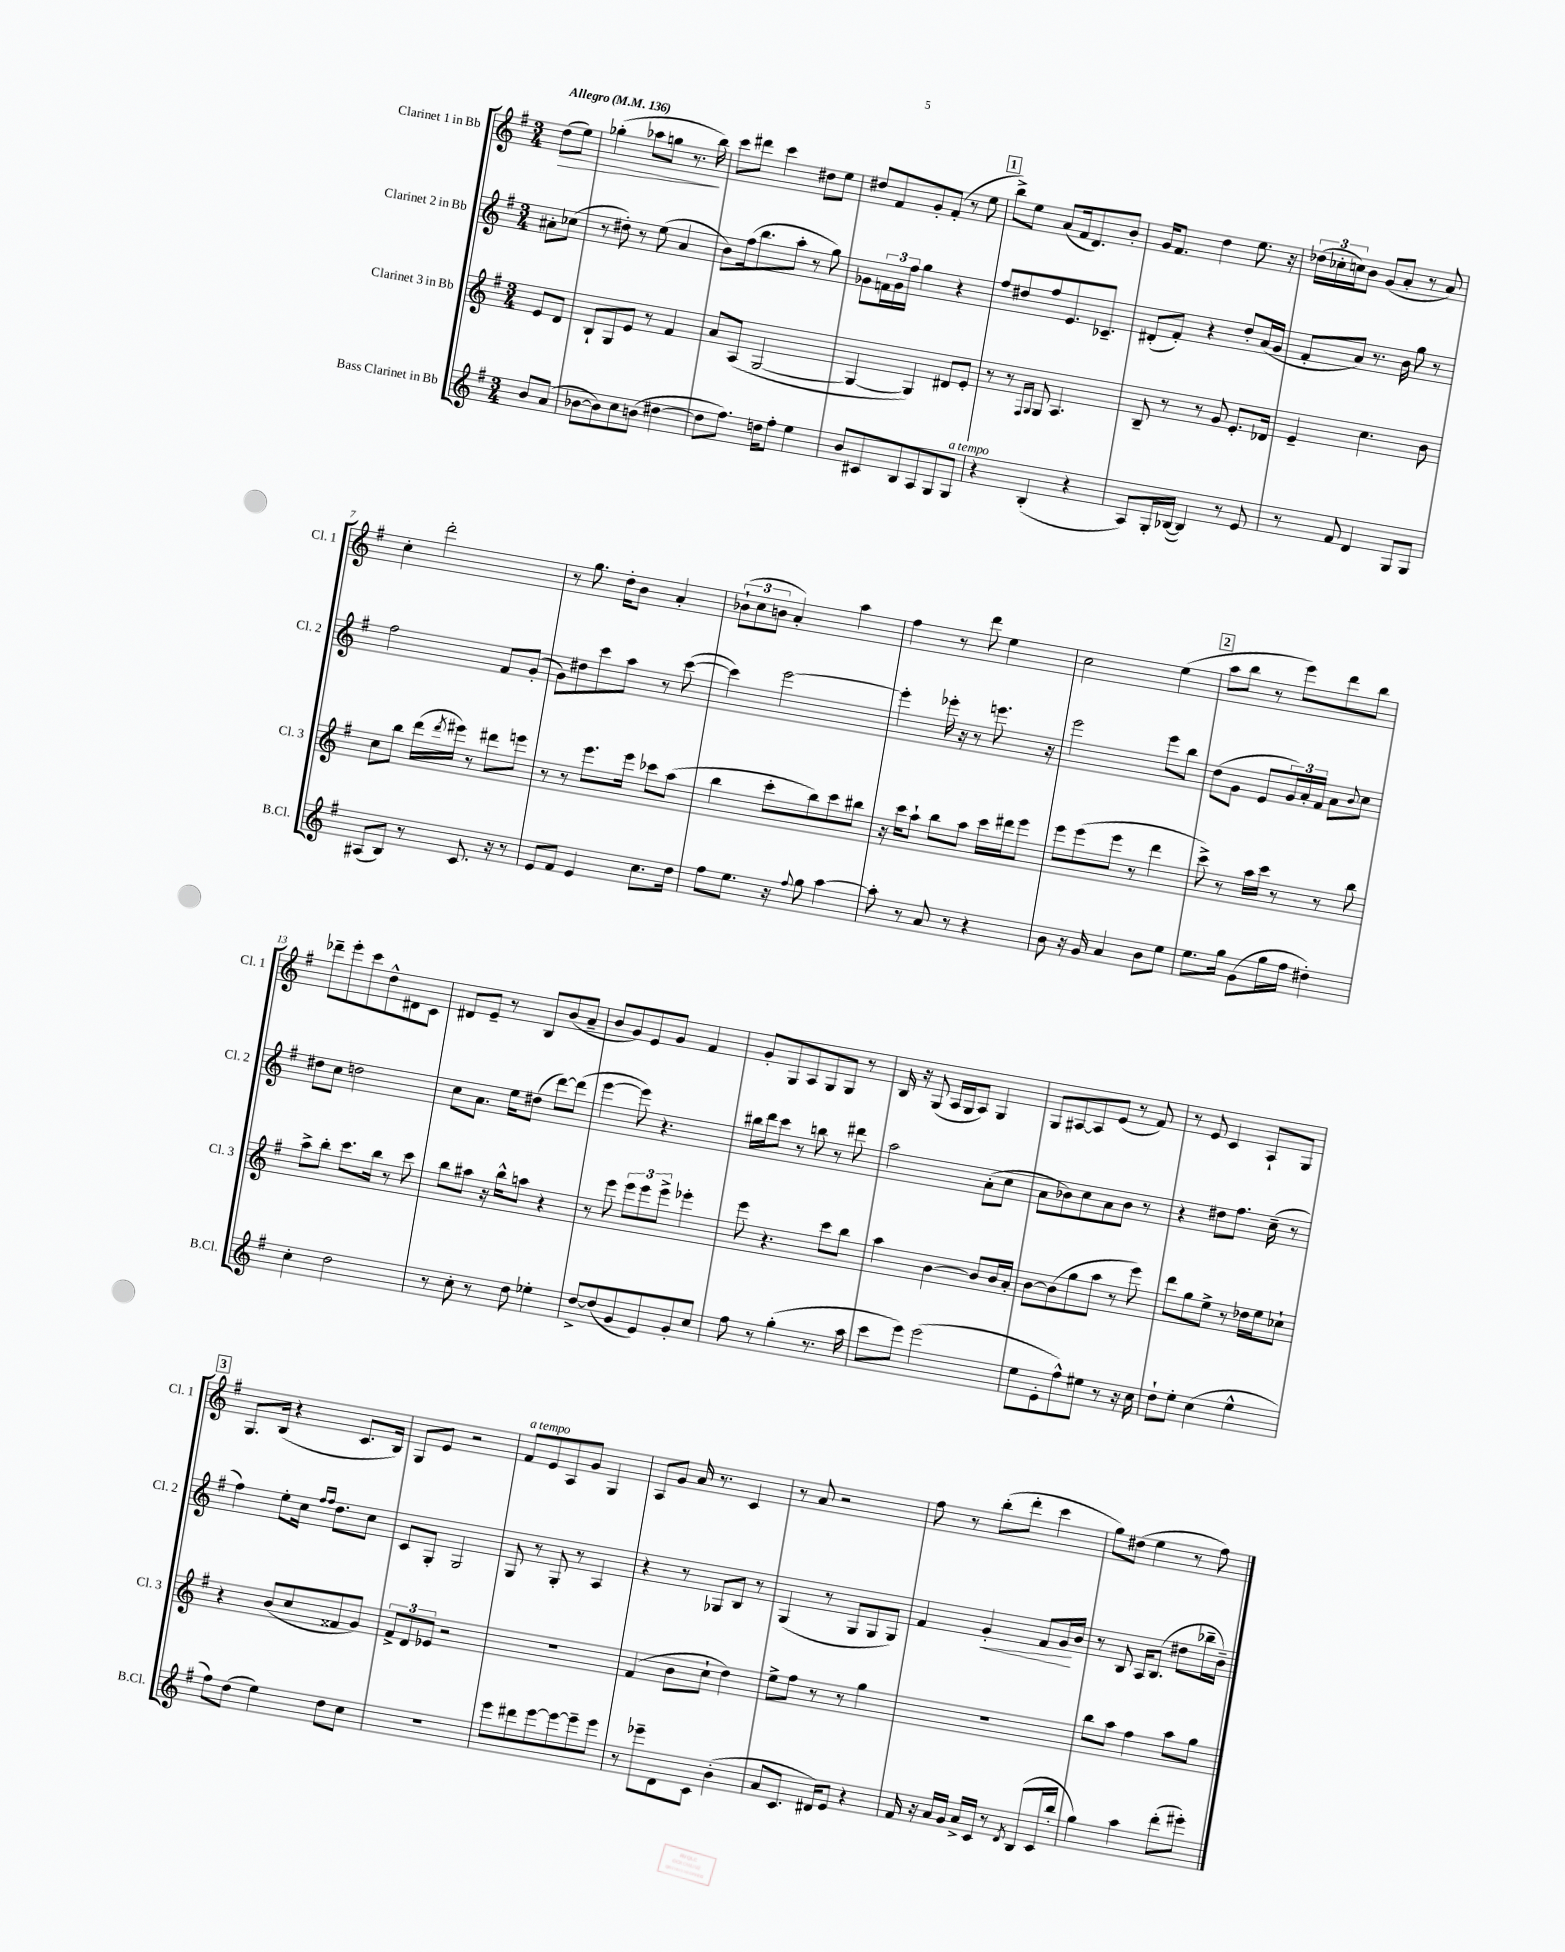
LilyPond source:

<<
\new StaffGroup <<
\new Staff = "s0" \with { instrumentName = "Clarinet 1 in Bb" shortInstrumentName = "Cl. 1" } {
    \clef treble \key g \major \numericTimeSignature \time 3/4 \partial 4 \tempo "Allegro" 4 = 136
    d''8\>( e''8) |
    ges''4-.( aes''8 g''8 r8. b''16\!) |
    c'''8 dis'''8 c'''4 dis''8 e''8 |
    dis''8 fis'8 g'8-. fis'8-.( r8 e''8 |
    \mark \markup { \box "1" } b''8->) e''8 a'8( fis'16 d'8.) b'8-. |
    g'16 fis'8. d''4 e''8. r16 |
    \tuplet 3/2 { des''16( ces''16-. c''16) } b'8 g'8( a'8-. r8 a'8) |
    c''4-. d'''2-. |
    r8 g''8. d''16-. b'8 a'4-. |
    \tuplet 3/2 { bes'8-!( c''8 b'8 } a'4-.) a''4 |
    fis''4 r8 d'''8 e''4 |
    c''2 e''4( |
    \mark \markup { \box "2" } a''8 b''8 r8 e'''8) d'''8 b''8 |
    des'''8-- e'''8-. c'''8 d''8-^ dis'8 c'8 |
    dis'8 e'8-- r8 b8 b'8( a'8-- |
    b'8 g'8) e'8 g'8 fis'4 |
    g'8-. g8 a8 g8 g8 r8 |
    b16 r16 g8( a16 g16 a8) g4 |
    g8 ais8~ ais8 e'8( r8 fis'8) |
    r8 e'8 c'4 a8-! g8 |
    \mark \markup { \box "3" } g8. b16( r4 c'8. b16) |
    g8 e'8 r2 |
    fis'8^\markup { \italic "a tempo" } e'8 a8 g'8 g4 |
    a8 g'8 a'16 r8. c'4 |
    r8 a'8 r2 |
    fis''8 r8 b''8-.( d'''8-. c'''4 |
    g''8) dis''8( e''4 r8 fis''8) \bar "|." |
}
\new Staff = "s1" \with { instrumentName = "Clarinet 2 in Bb" shortInstrumentName = "Cl. 2" } {
    \clef treble \key g \major \numericTimeSignature \time 3/4 \partial 4
    ais'8-. ces''8( |
    r8 dis''8-.) r8 e''8( a'4 |
    b'8) fis''16( b''8. a''8-. r8 g''8) |
    ges'8 \tuplet 3/2 { f'16 ges'16 fis''16 } g''4 r4 |
    \mark \markup { \box "1" } fis''8 dis''8 fis''8 e'8. ces'8.-- |
    dis'8-.( fis'8-.) r4 d''8-. a'16( g'16 |
    fis'8-. a'8) r8. b'16 g''8 r8 |
    fis''2 fis'8 g'8-.( |
    g'8) dis''8 c'''8 a''8 r8 c'''8~( |
    c'''4) e'''2~ |
    e'''4-. ees'''16-. r16 r8 e'''8. r16 |
    e'''2 e'''8 b''8 |
    \mark \markup { \box "2" } d''8( g'8 e'8 \tuplet 3/2 { g'16) a'16-. fis'16 } a'8 \appoggiatura { b'8 } c''8 |
    dis''8 c''8 d''2 |
    c''8 a'8. e''16 dis''8( d'''8~) d'''8( |
    e'''4~ e'''8) r4. |
    bis''16 d'''16 c'''8 r8 b''8 r8 dis'''8 |
    a''2 a'8-.( c''8 |
    a'8 bes'8) c''8 a'8 bes'8 r8 |
    r4 dis''8 fis''8. c''16--( r8 |
    \mark \markup { \box "3" } fis''4) e''8-. c''16 \grace { fis''16 fis''16 } d''8. c''8 |
    c'8 g8-. g2 |
    g8 r8 g8-. r8 a4 |
    r4 r8 ges8 b8 r8 |
    g4( r8 g8 g8 g8) |
    fis'4 g'4-.\< fis'8 g'16\! b'16 |
    r8 b8 a16 b8.( dis''8 bes''16-- b'16--) \bar "|." |
}
\new Staff = "s2" \with { instrumentName = "Clarinet 3 in Bb" shortInstrumentName = "Cl. 3" } {
    \clef treble \key g \major \numericTimeSignature \time 3/4 \partial 4
    e'8 d'8 |
    b8-! g8 e'8 r8 fis'4 |
    a'8 a8( g2~ |
    g4~ g4) dis'8 e'8-. |
    \mark \markup { \box "1" } r8 r8 \grace { fis16 g16 } g8 a4. |
    b8-- r8 r8 g'8 e'8.-. des'16 |
    e'4-- c''4. b'8 |
    c''8 b''8 d'''16( \acciaccatura { d'''8 } eis'''16) r8 dis'''8 e'''8 |
    r8 r8 e'''8. e'''16 ces'''8 a''8( |
    b''4 c'''8-. b''8) c'''8 bis''8 |
    r16 c'''16 a''8-! b''8 a''8 c'''16 dis'''16 e'''8 |
    e'''8 e'''8( e'''8 r8 d'''4 |
    \mark \markup { \box "2" } c'''8->) r8 a''16 c'''16 r8 r8 b''8 |
    a''8-> b''8-. c'''8. b''16 r8 c'''8 |
    b''8 ais''8 r16 b''16-^ a''8 r4 |
    r8 e'''8 \tuplet 3/2 { e'''8 e'''8 e'''8-> } ees'''4-. |
    e'''8 r4. c'''8 b''8 |
    a''4 b'4~ b'8 b'16 a'16-. |
    b'8~ b'8( g''8 a''8 r8 e'''8) |
    d'''8 g''8 e''8-> r8 des''16 e''16 ces''8-! |
    \mark \markup { \box "3" } r4 b'8( c''8 fisis'8 g'8) |
    \tuplet 3/2 { fis'8-> d'8 ees'8 } r2 |
    R2. |
    fis'4( b'8 c''8-! d''4) |
    e''8-> fis''8 r8 r8 g''4 |
    R2. |
    b''8 a''8 fis''4 a''8 g''8 \bar "|." |
}
\new Staff = "s3" \with { instrumentName = "Bass Clarinet in Bb" shortInstrumentName = "B.Cl." } {
    \clef treble \key g \major \numericTimeSignature \time 3/4 \partial 4
    b'8 a'8( |
    bes'8~ bes'8) c''8 b'8( dis''4~ |
    dis''8 fis''8.) d''16 fis''8-. e''4 |
    b'8 cis'8 b8 a8 g8 g8^\markup { \italic "a tempo" } |
    \mark \markup { \box "1" } r4 b4-.( r4 |
    a8) g16-. bes16~( bes4) r8 e'8 |
    r8 fis'8 d'4 g8 g8 |
    ais8( b8) r8 c'8. r16 r8 |
    e'8 fis'8 e'4 c''8. d''16 |
    fis''8 e''8. r16 \appoggiatura { fis''8 } g''8 a''4~ |
    a''8-. r8 a'8 r8 r4 |
    b'8 r16 g'16 a'4 b'8 e''8 |
    \mark \markup { \box "2" } e''8. g''16 g'8( g''16 fis''16 dis''4-.) |
    c''4-. d''2 |
    r8 c''8-. r8 d''8 ees''4-. |
    d''8~-> d''8( g'8 e'8) g'8-. c''8 |
    fis''8 r8 g''4-.( r8. a''16 |
    c'''8 e'''8) e'''2( |
    e''8 e'8-. fis''8-^) eis''8 r8 r16 c''16 |
    d''8-! e''8-. c''4( e''4-^ |
    \mark \markup { \box "3" } fis''8) d''8( e''4) d''8 c''8 |
    R2. |
    e'''8 dis'''8 e'''8~ e'''8~ e'''8-- e'''8 |
    r8 ees'''8-- d'8 c'8 b'4-.( |
    a'8 c'8. dis'16) e'8 r4 |
    fis'16 r16 a'16 g'16 a'16-> c'16 r8 \acciaccatura { d'8 } b8( c'16 b''16-. |
    g''4) a''4 d'''8-.( eis'''8-.) \bar "|." |
}
>>
>>
